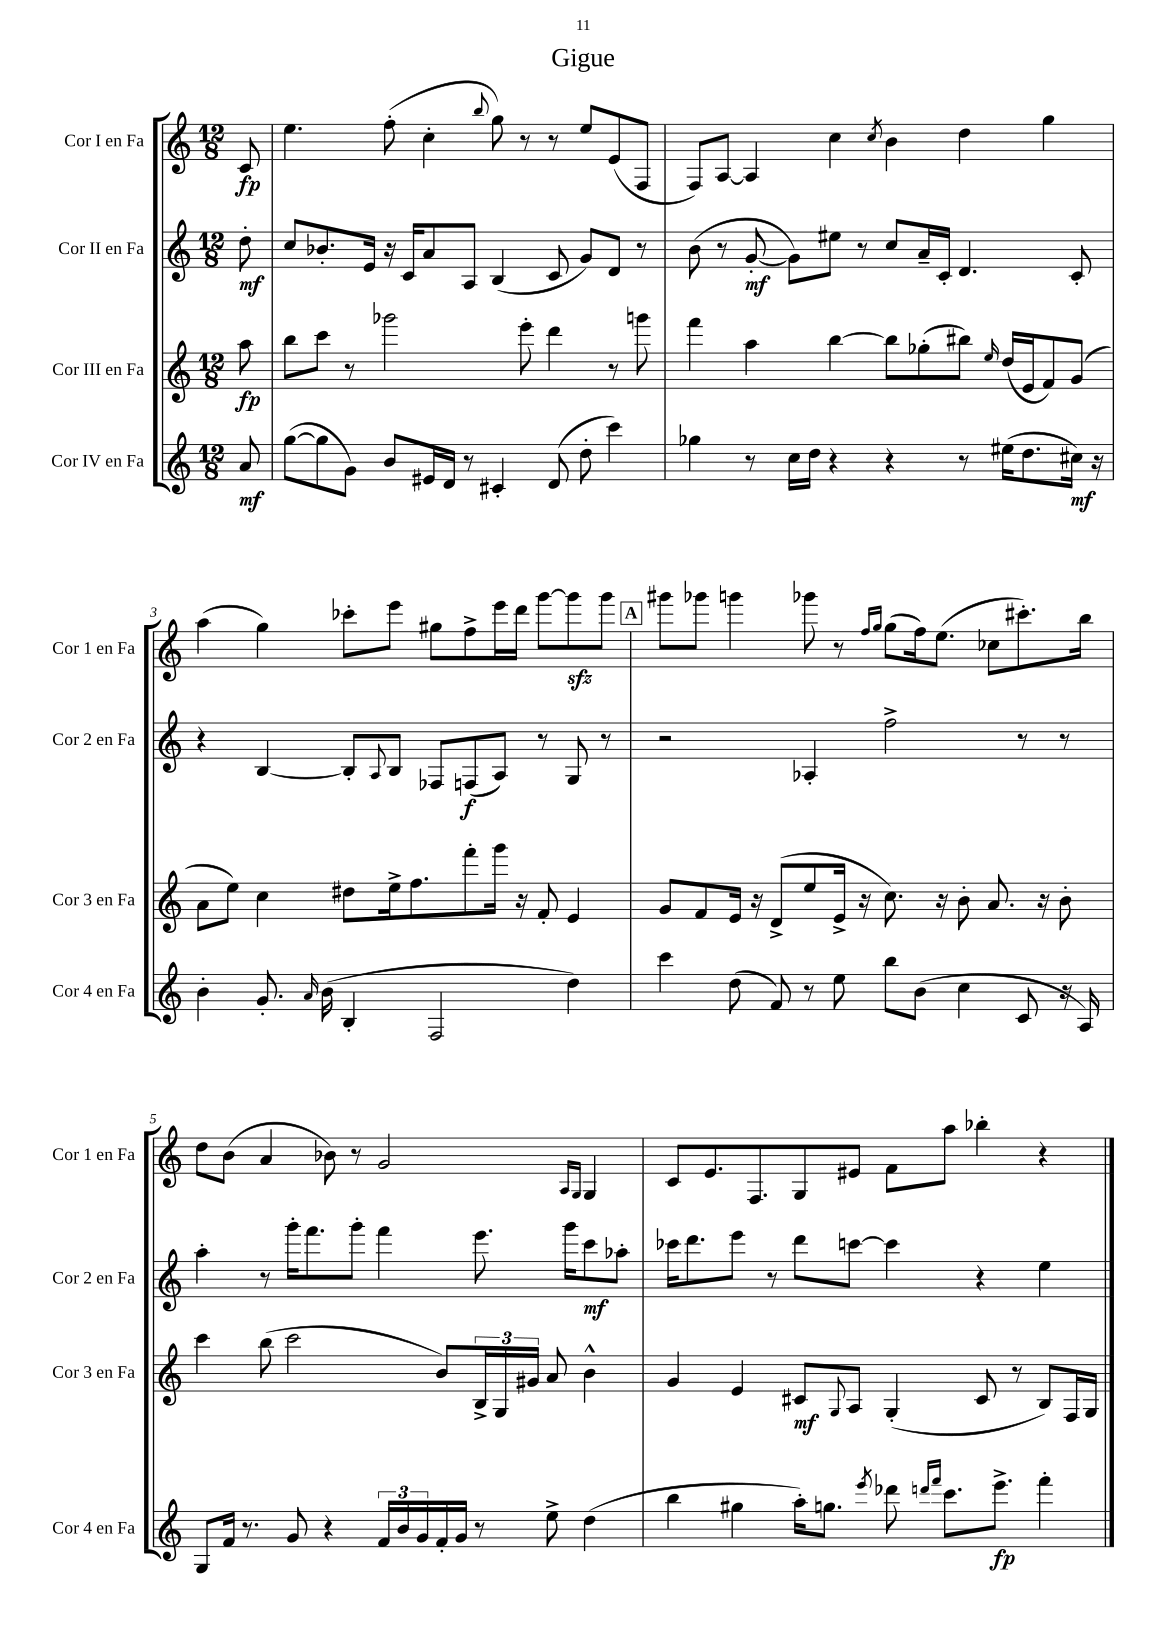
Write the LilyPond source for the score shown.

\header { title = "Gigue" }
<<
\new StaffGroup <<
\new Staff = "s0" \with { instrumentName = "Cor I en Fa" shortInstrumentName = "Cor 1 en Fa" } {
    \clef treble \key c \major \numericTimeSignature \time 12/8 \partial 8
    c'8\fp |
    e''4. f''8-.( c''4-. \appoggiatura { b''8 } g''8) r8 r8 e''8 e'8( f8 |
    f8) a8~ a4 c''4 \acciaccatura { c''8 } b'4 d''4 g''4 |
    a''4( g''4) ces'''8-. e'''8 gis''8 f''8-> e'''16 d'''16 g'''8~ g'''8\sfz g'''8 |
    \mark \markup { \box "A" } gis'''8 ges'''8 g'''4 ges'''8 r8 \grace { f''16 g''16 } g''8( f''16) e''8.( ces''8 cis'''8.-.) b''16 |
    d''8 b'8( a'4 bes'8) r8 g'2 \grace { a16 g16 } g4 |
    c'8 e'8. f8. g8 eis'8 f'8 a''8 bes''4-. r4 \bar "|." |
}
\new Staff = "s1" \with { instrumentName = "Cor II en Fa" shortInstrumentName = "Cor 2 en Fa" } {
    \clef treble \key c \major \numericTimeSignature \time 12/8 \partial 8
    d''8-.\mf |
    c''8 bes'8.-. e'16 r16 c'16 a'8 a8 b4( c'8 g'8) d'8 r8 |
    b'8( r8 g'8~-.\mf g'8) eis''8 r8 c''8 a'16-- c'16-. d'4. c'8-. |
    r4 b4~ b8-. \appoggiatura { a8 } b8 fes8 f8\f( a8) r8 g8 r8 |
    \mark \markup { \box "A" } r2 aes4-. f''2-> r8 r8 |
    a''4-. r8 g'''16-. f'''8. g'''8-. f'''4 e'''8. g'''16 c'''8\mf aes''8-. |
    ces'''16 d'''8. e'''8 r8 d'''8 c'''8~ c'''4 r4 e''4 \bar "|." |
}
\new Staff = "s2" \with { instrumentName = "Cor III en Fa" shortInstrumentName = "Cor 3 en Fa" } {
    \clef treble \key c \major \numericTimeSignature \time 12/8 \partial 8
    a''8\fp |
    b''8 c'''8 r8 ges'''2 e'''8-. d'''4 r8 g'''8 |
    f'''4 a''4 b''4~ b''8 ges''8-.( bis''8) \grace { e''16 } d''16( e'16 f'8) g'8( |
    a'8 e''8) c''4 dis''8 e''16-> f''8. f'''8-. g'''16 r16 f'8-. e'4 |
    \mark \markup { \box "A" } g'8 f'8 e'16 r16 d'8->( e''8 e'16-> r16 c''8.) r16 b'8-. a'8. r16 b'8-. |
    c'''4 b''8( c'''2 b'8) \tuplet 3/2 { b16-> g16 gis'16 } a'8 b'4-^ |
    g'4 e'4 cis'8\mf \appoggiatura { g8 } a8 g4-.( cis'8 r8 b8) f16 g16 \bar "|." |
}
\new Staff = "s3" \with { instrumentName = "Cor IV en Fa" shortInstrumentName = "Cor 4 en Fa" } {
    \clef treble \key c \major \numericTimeSignature \time 12/8 \partial 8
    a'8\mf |
    g''8~( g''8 g'8) b'8 eis'16 d'16 r8 cis'4-. d'8( d''8-. c'''4) |
    ges''4 r8 c''16 d''16 r4 r4 r8 eis''16( d''8. cis''16\mf) r16 |
    b'4-. g'8.-. \grace { a'16 } b'16( b4-. f2 d''4) |
    \mark \markup { \box "A" } c'''4 d''8( f'8) r8 e''8 b''8 b'8( c''4 c'8 r16 a16) |
    g8 f'16 r8. g'8 r4 \tuplet 3/2 { f'16 b'16 g'16 } f'16-. g'16 r8 e''8-> d''4( |
    b''4 gis''4 a''16-.) g''8. \acciaccatura { e'''8 } des'''8 \grace { d'''16 f'''16 } c'''8. e'''8.->\fp f'''4-. \bar "|." |
}
>>
>>
